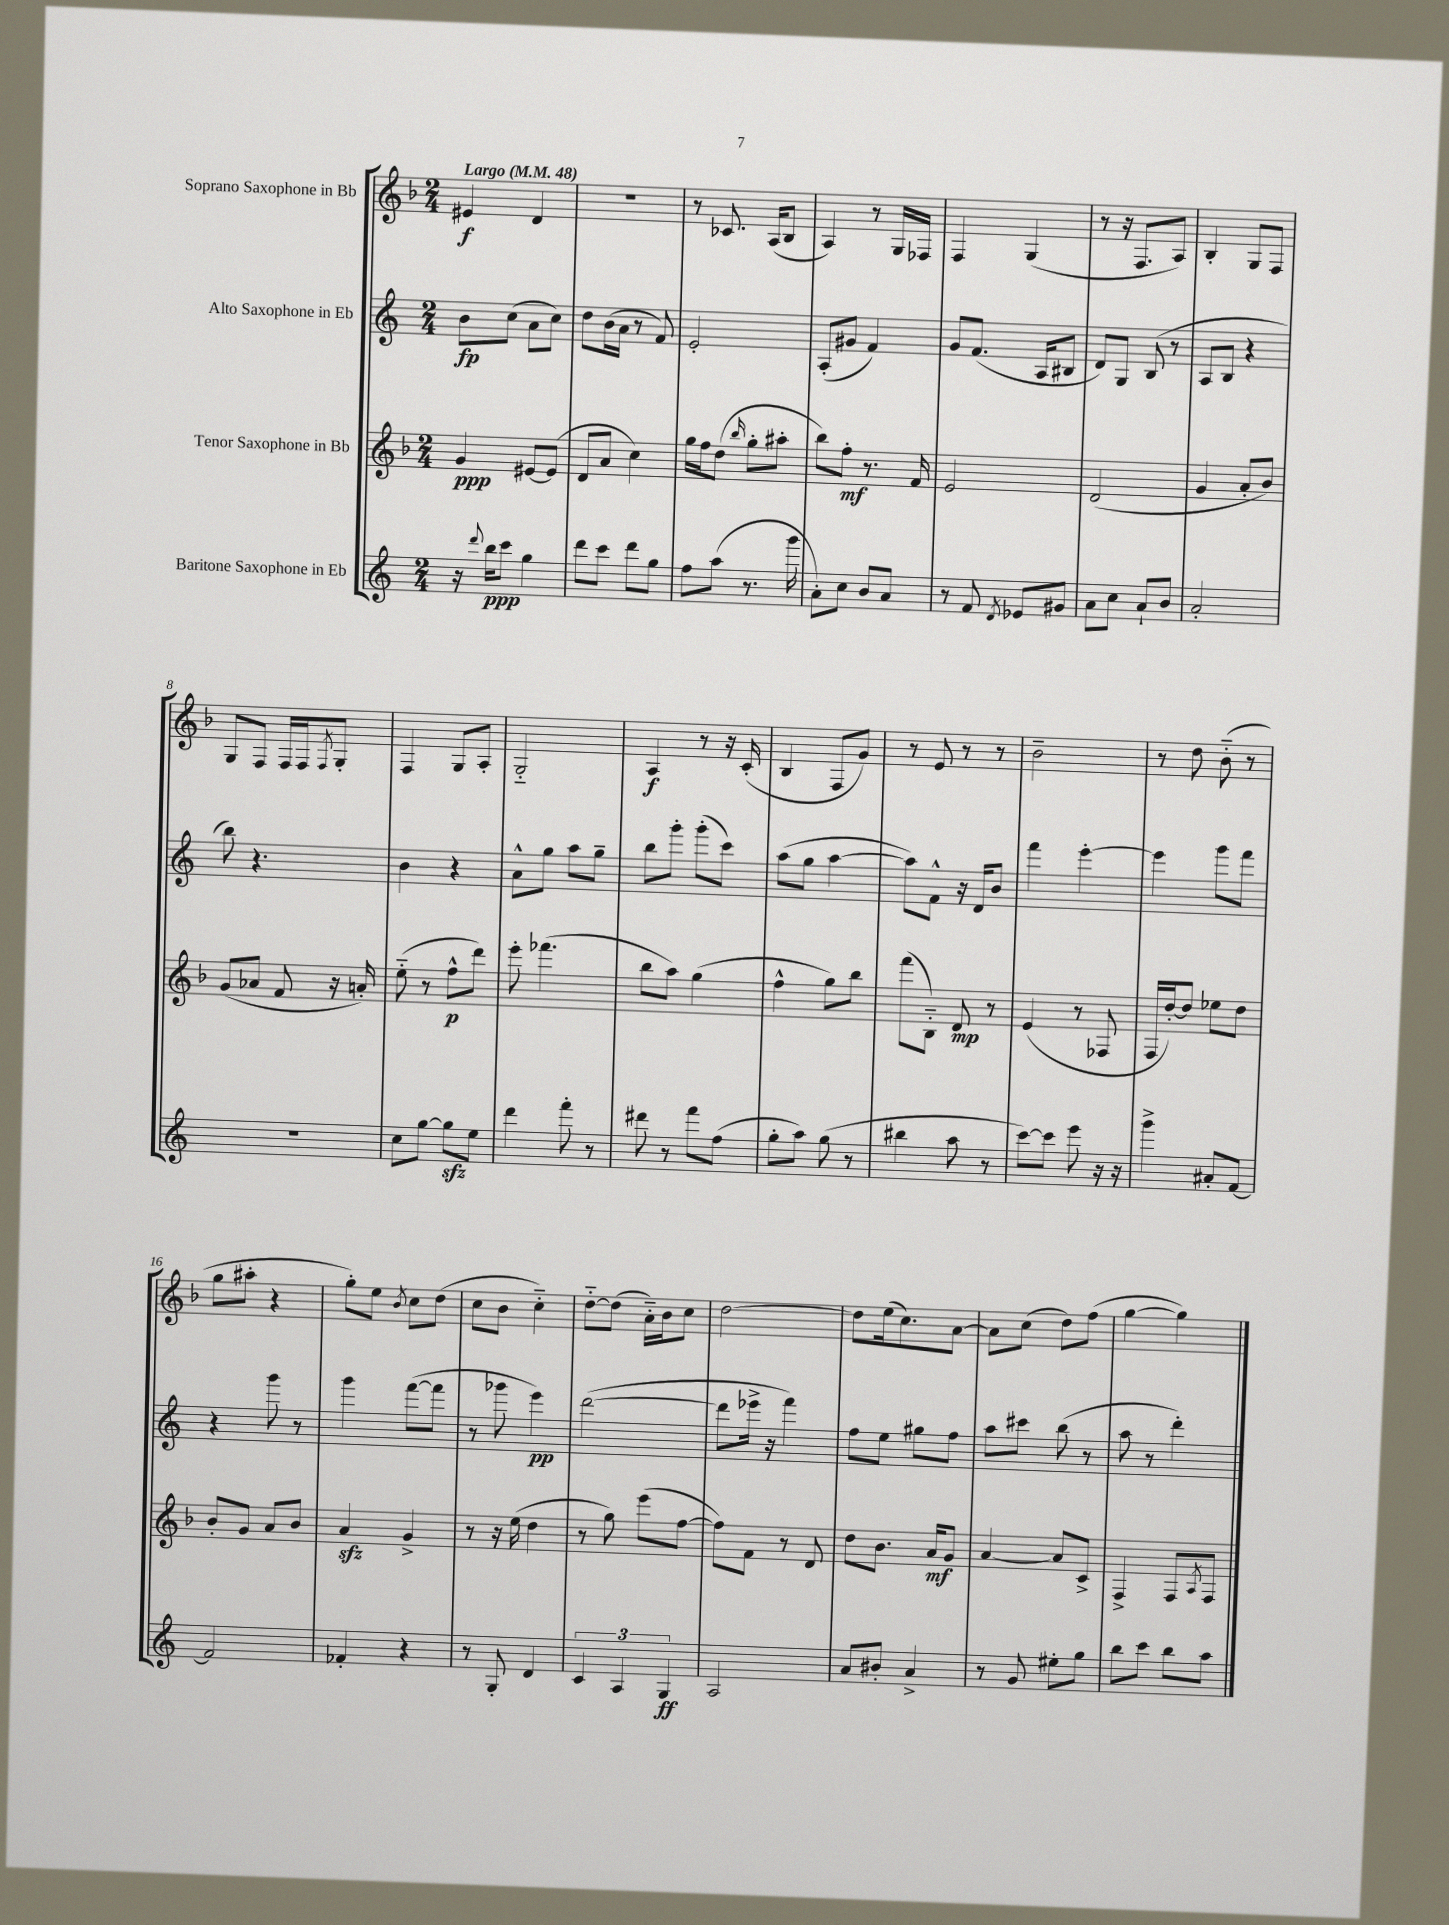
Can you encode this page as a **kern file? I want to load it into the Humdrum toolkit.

**kern	**dynam	**kern	**dynam	**kern	**dynam	**kern	**dynam
*part4	*part4	*part3	*part3	*part2	*part2	*part1	*part1
*staff4	*staff4	*staff3	*staff3	*staff2	*staff2	*staff1	*staff1
*I"Baritone Saxophone in Eb	*	*I"Tenor Saxophone in Bb	*	*I"Alto Saxophone in Eb	*	*I"Soprano Saxophone in Bb	*
*clefG2	*	*clefG2	*	*clefG2	*	*clefG2	*
*k[]	*	*k[b-]	*	*k[]	*	*k[b-]	*
*M2/4	*	*M2/4	*	*M2/4	*	*M2/4	*
*MM48	*	*MM48	*	*MM48	*	*MM48	*
=1	=1	=1	=1	=1	=1	=1	=1
!	!	!	!	!	!	!LO:TX:a:B:t=Largo	!
16r	.	4g/	ppp	8b\L	fp	4e#X/	f
8qqddd/	.	.	.	.	.	.	.
16bb\KL	ppp	.	.	.	.	.	.
8ccc\J	.	.	.	(8cc\J	.	.	.
4gg\	.	[8e#X/L	.	8a\L	.	4d/	.
.	.	(8e#/J]	.	8cc\J)	.	.	.
=2	=2	=2	=2	=2	=2	=2	=2
8ddd\L	.	8d/L	.	8dd\L	.	2r	.
8ccc\J	.	8a/J	.	(16b\L	.	.	.
.	.	.	.	16a\JJ	.	.	.
8ddd\L	.	4cc\)	.	8r	.	.	.
8gg\J	.	.	.	8f/)	.	.	.
=3	=3	=3	=3	=3	=3	=3	=3
8ff\L	.	16gg\LL	.	2e'/	.	8r	.
.	.	16ff\J	.	.	.	.	.
(8aa\J	.	(8dd\J	.	.	.	8.c-X/	.
.	.	16qqbb-/	.	.	.	.	.
8.r	.	8gg'\L	.	.	.	.	.
.	.	.	.	.	.	(16A/KL	.
.	.	8aa#X'\J	.	.	.	8B-/J	.
16ggg\	.	.	.	.	.	.	.
=4	=4	=4	=4	=4	=4	=4	=4
8a'\L)	.	8bb-\L)	.	(8A'/L	.	4A/)	.
8cc\J	.	8ff'\J	mf	8g#X/J	.	.	.
8b/L	.	8.r	.	4f/)	.	8r	.
8a/J	.	.	.	.	.	16G/LL	.
.	.	16f/	.	.	.	16F-X/JJ	.
=5	=5	=5	=5	=5	=5	=5	=5
8r	.	2e/	.	8g/L	.	4F/	.
8f/	.	.	.	(8.f/J	.	.	.
8qd/	.	.	.	.	.	.	.
8e-X/L	.	.	.	.	.	(4G/	.
.	.	.	.	16A/KL	.	.	.
8g#X/J	.	.	.	8B#X/J	.	.	.
=6	=6	=6	=6	=6	=6	=6	=6
8a\L	.	(2d/	.	8d/L)	.	8r	.
8cc\J	.	.	.	8G/J	.	16r	.
.	.	.	.	.	.	8.F/L	.
8a`/L	.	.	.	(8B/	.	.	.
8b/J	.	.	.	8r	.	8A/J)	.
=7	=7	=7	=7	=7	=7	=7	=7
2a'/	.	4g/	.	8A/L	.	4B-'/	.
.	.	.	.	8B/J	.	.	.
.	.	8a'/L	.	4r	.	8G/L	.
.	.	8b-/J)	.	.	.	8F/J	.
!!LO:LB:g=z
=8	=8	=8	=8	=8	=8	=8	=8
2r	.	(8g/L	.	8bb\)	.	8G/L	.
.	.	8a-X/J	.	4.r	.	8F/J	.
.	.	8f/	.	.	.	16F/LL	.
.	.	.	.	.	.	16F/J	.
.	.	.	.	.	.	8qF/	.
.	.	16r	.	.	.	8G'/J	.
.	.	16an'/)	.	.	.	.	.
=9	=9	=9	=9	=9	=9	=9	=9
8cc\L	.	(8ee\	.	4b\	.	4F/	.
[8gg\J	.	8r	.	.	.	.	.
8ggzz\L]	.	8ff^^\L	p	4r	.	8G/L	.
8ee\J	.	8ddd\J)	.	.	.	8A'/J	.
=10	=10	=10	=10	=10	=10	=10	=10
4ddd\	.	8eee'\	.	8a^^\L	.	2G/	.
.	.	(4.fff-X\	.	8gg\J	.	.	.
8fff'\	.	.	.	8aa\L	.	.	.
8r	.	.	.	8gg~\J	.	.	.
=11	=11	=11	=11	=11	=11	=11	=11
8ddd#X\	.	8bb-\L	.	8bb\L	.	4A/	f
8r	.	8aa\J)	.	8ggg'\J	.	.	.
8fff\L	.	(4gg\	.	(8ggg'\L	.	8r	.
(8ff\J	.	.	.	8ccc\J)	.	16r	.
.	.	.	.	.	.	(16c'/	.
=12	=12	=12	=12	=12	=12	=12	=12
8gg'\L	.	4ff^^\	.	(8aa\L	.	4B-/	.
8aa\J)	.	.	.	8gg\J	.	.	.
(8gg\	.	8gg\L)	.	[4aa\	.	8F/L	.
8r	.	8bb-\J	.	.	.	8g/J)	.
=13	=13	=13	=13	=13	=13	=13	=13
4bb#X\	.	(8fff\L	.	8aa\L])	.	8r	.
.	.	8B-\J)	.	8f^^\J	.	8e/	.
8aa\	.	8d/	mp	16r	.	8r	.
.	.	.	.	16d/KL	.	.	.
8r	.	8r	.	8b/J	.	8r	.
=14	=14	=14	=14	=14	=14	=14	=14
[8ccc\L)	.	(4e/	.	4fff\	.	2b-~\	.
8ccc\J]	.	.	.	.	.	.	.
8eee\	.	8r	.	[4eee'\	.	.	.
16r	.	8F-X/	.	.	.	.	.
16r	.	.	.	.	.	.	.
=15	=15	=15	=15	=15	=15	=15	=15
4ggg^\	.	16F/LL	.	4eee\]	.	8r	.
.	.	[16dd'/J)	.	.	.	.	.
.	.	8dd/J]	.	.	.	8dd\	.
8a#X'/L	.	8ee-X\L	.	8ggg\L	.	(8b-\	.
[8f/J	.	8dd\J	.	8fff\J	.	8r	.
!!LO:LB:g=z
=16	=16	=16	=16	=16	=16	=16	=16
2f/]	.	8b-'/L	.	4r	.	8gg\L	.
.	.	8g/J	.	.	.	8aa#X'\J	.
.	.	8a/L	.	8ggg\	.	4r	.
.	.	8b-/J	.	8r	.	.	.
=17	=17	=17	=17	=17	=17	=17	=17
4f-X'/	.	4azz/	.	4ggg\	.	8gg'\L)	.
.	.	.	.	.	.	8ee\J	.
.	.	.	.	.	.	8qb-/	.
4r	.	4g^/	.	([8fff\L	.	8cc\L	.
.	.	.	.	8fff\J]	.	(8dd\J	.
=18	=18	=18	=18	=18	=18	=18	=18
8r	.	8r	.	8r	.	8cc\L	.
8G'/	.	16r	.	8ggg-X\	.	8b-\J	.
.	.	(16ee\	.	.	.	.	.
4d/	.	4dd\	.	4eee\)	pp	4cc\)	.
=19	=19	=19	=19	=19	=19	=19	=19
6c/	.	8r	.	([2ddd\	.	[8dd\L	.
.	.	8gg\)	.	.	.	(8dd\J]	.
6A/	.	.	.	.	.	.	.
.	.	(8eee\L	.	.	.	16a\LL)	.
.	.	.	.	.	.	16b-\J	.
6G/	ff	.	.	.	.	.	.
.	.	[8ff\J	.	.	.	8cc\J	.
=20	=20	=20	=20	=20	=20	=20	=20
2A/	.	8ff\L])	.	8ddd\L]	.	[2dd\	.
.	.	8f\J	.	16eee-X^\Jk	.	.	.
.	.	.	.	16r	.	.	.
.	.	8r	.	4fff\)	.	.	.
.	.	8d/	.	.	.	.	.
=21	=21	=21	=21	=21	=21	=21	=21
8a/L	.	8dd\L	.	8ff\L	.	8dd\L]	.
8b#X'/J	.	8.b-\J	.	8ee\J	.	(16ee\k	.
.	.	.	.	.	.	8.cc\)	.
4a^/	.	.	.	8gg#X\L	.	.	.
.	.	16a/KL	mf	.	.	.	.
.	.	8g/J	.	8ff\J	.	[8a\J	.
=22	=22	=22	=22	=22	=22	=22	=22
8r	.	[4a/	.	8aa\L	.	8a\L]	.
8g/	.	.	.	8ccc#X\J	.	(8cc\J	.
8ee#X'\L	.	8a/L]	.	(8bb\	.	8dd\L)	.
8gg\J	.	8c^/J	.	8r	.	(8ff\J	.
=23	=23	=23	=23	=23	=23	=23	=23
8bb\L	.	4F^/	.	8aa\	.	[4gg\	.
8ccc\J	.	.	.	8r	.	.	.
8bb\L	.	8F/L	.	4ddd'\)	.	4gg\])	.
.	.	8qA/	.	.	.	.	.
8aa\J	.	8F/J	.	.	.	.	.
==	==	==	==	==	==	==	==
*-	*-	*-	*-	*-	*-	*-	*-
